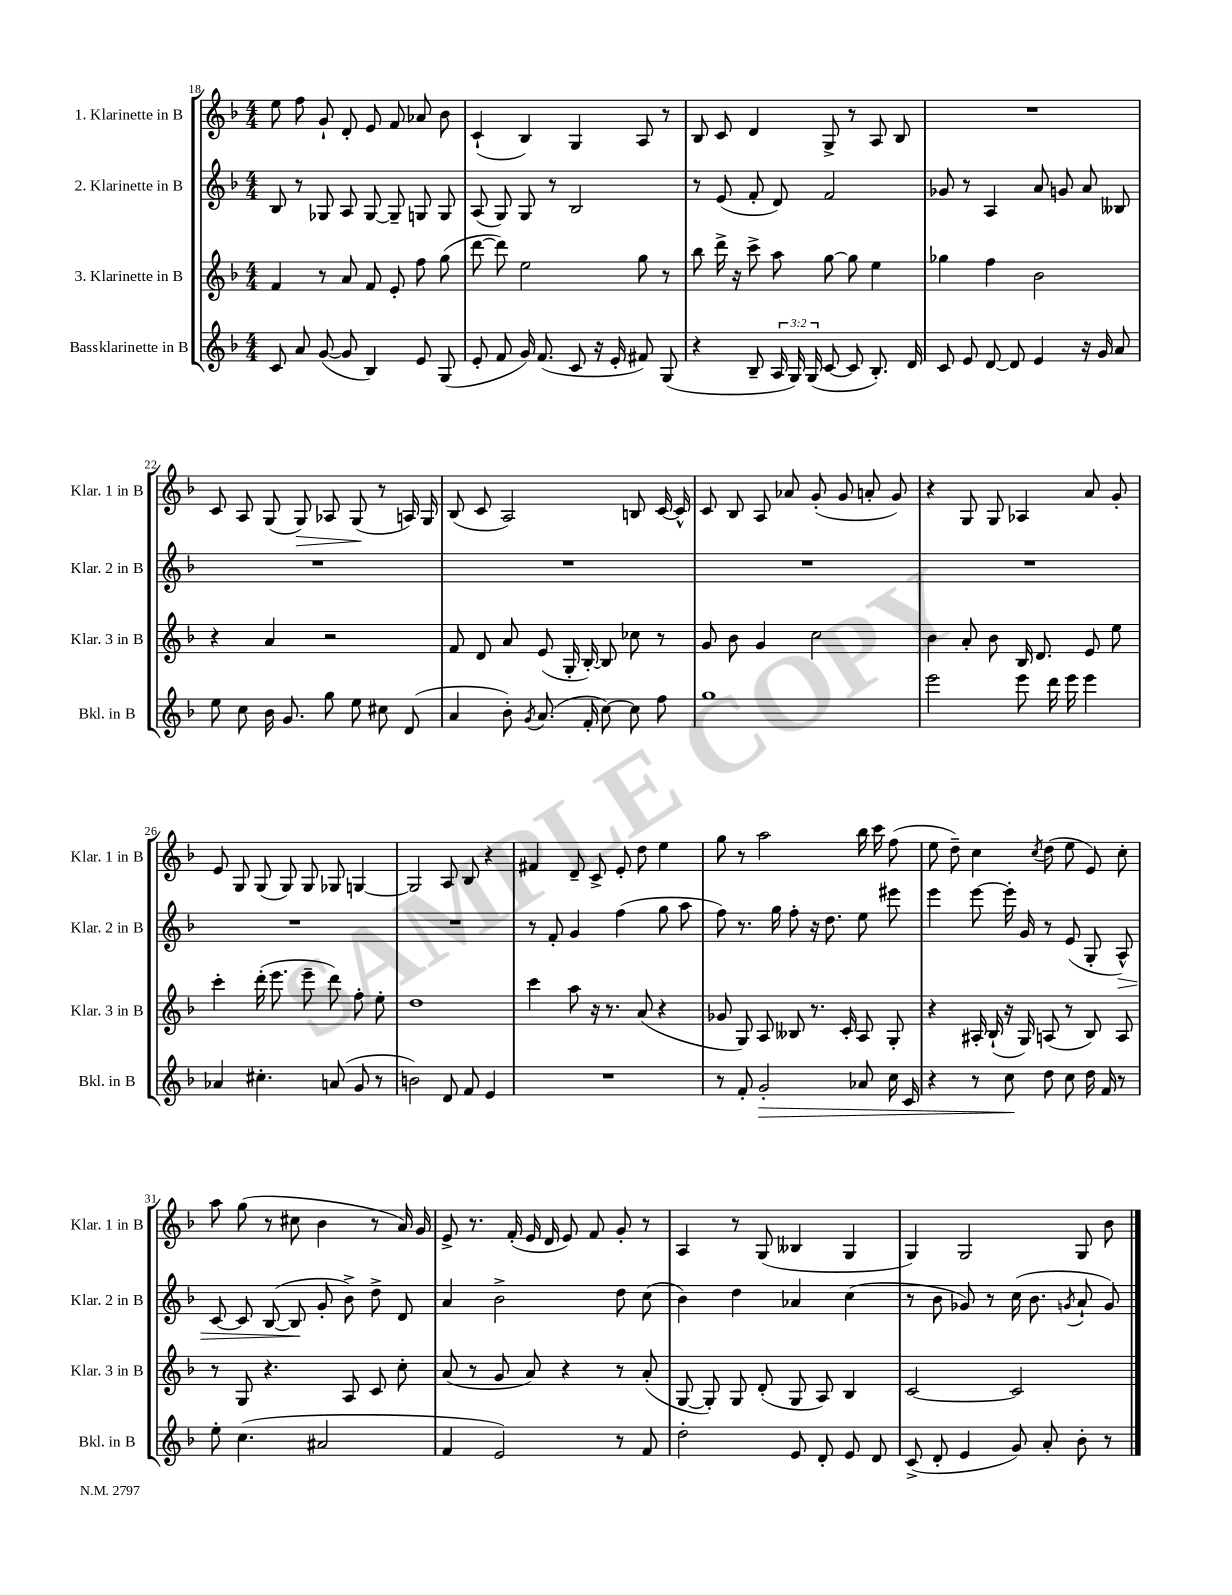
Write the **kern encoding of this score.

**kern	**kern	**kern	**kern
*staff4	*staff3	*staff2	*staff1
*clefG2	*clefG2	*clefG2	*clefG2
*k[b-]	*k[b-]	*k[b-]	*k[b-]
*M4/4	*M4/4	*M4/4	*M4/4
8c	4f	8B-	8ee
8a	.	8r	8ff
([8g	8r	8G-	8g`
8g]	8a	8A	8d'
4B-)	8f	[8G-	8e
.	8e'	8G-~]	8f
8e	8ff	8G	8a-
(8G	(8gg	8G	8b-
=	=	=	=
8e'	[8ddd	(8A	(4c`
8f	8ddd])	8G)	.
16g)	2ee	8G	4B-)
(8.f	.	.	.
.	.	8r	.
8c	.	2B-	4G
16r	.	.	.
16e'	.	.	.
8f#)	8gg	.	8A
(8G	8r	.	8r
=	=	=	=
4r	8bb-	8r	8B-
.	16ddd^	(8e	8c
.	16r	.	.
8B-~	8ccc^	8f'	4d
24A	8aa	8d)	.
24G)	.	.	.
(24G	.	.	.
[8c	[8gg	2f	8G^
8c]	8gg]	.	8r
8.B-')	4ee	.	8A
.	.	.	8B-
16d	.	.	.
=	=	=	=
8c	4gg-	8g-	1r
8e	.	8r	.
[8d	4ff	4A	.
8d]	.	.	.
4e	2b-	8a	.
.	.	8g	.
16r	.	8a	.
16g	.	.	.
8a	.	8B--	.
=	=	=	=
8ee	4r	1r	8c
8cc	.	.	8A
16b-	4a	.	(8G
8.g	.	.	.
.	.	.	8G)
8gg	2r	.	8A-
8ee	.	.	(8G
8cc#	.	.	8r
(8d	.	.	16A)
.	.	.	16G
=	=	=	=
4a	8f	1r	(8B-
.	8d	.	8c
8b-')	8a	.	2A)
8qg	.	.	.
(8.a	(8e	.	.
.	16G'	.	.
16f'	[16B-')	.	.
[8cc)	8B-]	.	.
8cc]	8cc-	.	8B
8ff	8r	.	[16c
.	.	.	16c^^]
=	=	=	=
1gg	8g	1r	8c
.	8b-	.	8B-
.	4g	.	8A
.	.	.	8a-
.	2cc	.	(8g'
.	.	.	8g
.	.	.	8a'
.	.	.	8g)
=	=	=	=
2eee	4b-	1r	4r
.	8a'	.	8G
.	8b-	.	8G
8eee	16B-	.	4A-
.	8.d	.	.
16ddd	.	.	.
16eee	.	.	.
4eee	8e	.	8a
.	8ee	.	8g'
=	=	=	=
4a-	4ccc'	1r	8e
.	.	.	8G
4.cc#'	(16ddd'	.	(8G
.	8.eee	.	.
.	.	.	8G)
.	8eee~	.	8G
(8a	8ddd)	.	8G-
8g	8ff'	.	[4G
8r	8ee'	.	.
=	=	=	=
2b)	1dd	1r	2G]
8d	.	.	8A
8f	.	.	8B-
4e	.	.	4r
=	=	=	=
1r	4ccc	8r	4f#
.	.	8f'	.
.	8aa	4g	8d~
.	16r	.	8c^
.	8.r	.	.
.	.	(4ff	8e'
.	(8a	.	8dd
.	4r	8gg	4ee
.	.	8aa	.
=	=	=	=
8r	8g-	8ff)	8gg
8f'	8G)	8.r	8r
2g'	8A	.	2aa
.	.	16gg	.
.	8B--	8ff'	.
.	8.r	16r	.
.	.	8.dd	.
.	16c'	.	.
8a-	8A	8ee	16bb-
.	.	.	16ccc
16cc	8G'	8eee#	(8ff
16c	.	.	.
=	=	=	=
4r	4r	4eee	8ee
.	.	.	8dd~)
8r	16A#'	[8eee	4cc
.	(16B-`	.	.
8cc	16r	16eee']	.
.	16G)	16g	.
.	.	.	8qcc
8dd	(8A	8r	(8dd
8cc	8r	(8e	8ee
16dd	8B-)	8G'	8e)
16f	.	.	.
8r	8A	8A^^)	8cc'
=	=	=	=
8ee'	8r	[8c	8aa
(4.cc	8G	8c]	(8gg
.	4.r	([8B-	8r
.	.	8B-]	8cc#
2a#	.	8g'	4b-
.	8A	8b-^)	.
.	8c	8dd^	8r
.	8cc'	8d	16a)
.	.	.	16g
=	=	=	=
4f	(8a	4a	8e^
.	8r	.	8.r
2e)	8g	2b-^	.
.	.	.	(16f'
.	8a)	.	16e
.	.	.	16d
.	4r	.	8e)
.	.	.	8f
8r	8r	8dd	8g'
8f	(8a'	(8cc	8r
=	=	=	=
2dd'	[8G	4b-)	4A
.	8G'])	.	.
.	8G	4dd	8r
.	(8d'	.	(8G
8e	8G	4a-	4B--
8d'	8A)	.	.
8e	4B-	(4cc	4G
8d	.	.	.
=	=	=	=
(8c^	[2c	8r	4G)
8d'	.	8b-	.
4e	.	8g-)	2G
.	.	8r	.
8g)	2c]	(16cc	.
.	.	8.b-	.
8a'	.	.	.
.	.	8qg	.
8b-'	.	8a`	8G
8r	.	8g)	8b-
==	==	==	==
*-	*-	*-	*-
